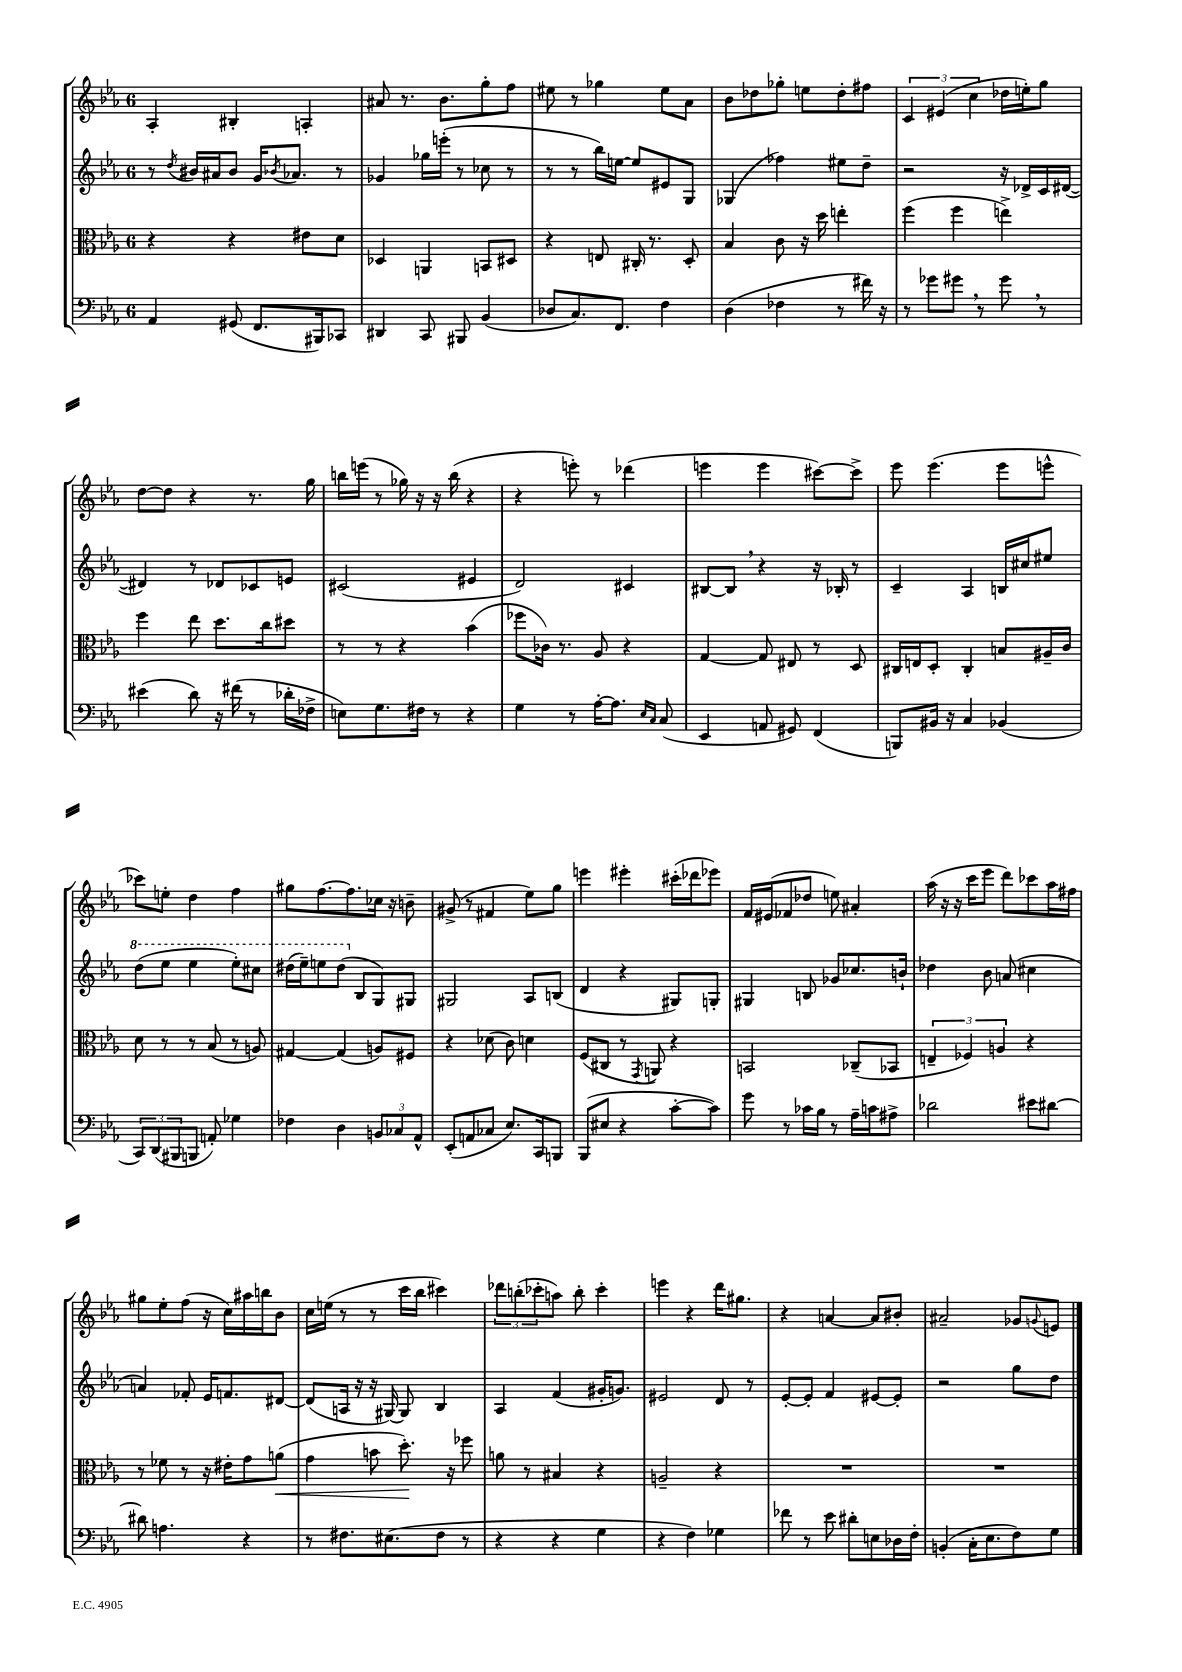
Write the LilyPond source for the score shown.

<<
\new StaffGroup <<
\new Staff = "s0" {
    \clef treble \key ees \major \once \override Staff.TimeSignature.style = #'single-digit \time 6/8
    aes4-. bis4-. a4-. |
    ais'8 r8. bes'8. g''8-. f''8 |
    eis''8 r8 ges''4 eis''8 aes'8 |
    bes'8 des''8 ges''8-. e''8 des''8-. fis''8 |
    \tuplet 3/2 { c'4 eis'4( c''4 } des''16 e''16-.) g''8 |
    d''8~ d''8 r4 r8. g''16 |
    b''16 e'''16( r8 ges''16) r16 r16 b''16( r4 |
    r4 e'''8-.) r8 des'''4( |
    e'''4 e'''4 cis'''8~) cis'''8-> |
    ees'''8 ees'''4.( ees'''8 e'''8-^ |
    ces'''8) e''8-. d''4 f''4 |
    gis''8 f''8.~ f''8. ces''16 r16 b'8-- |
    gis'8->( r8 fis'4 ees''8) g''8 |
    e'''4 eis'''4-. cis'''16-.( des'''16 ees'''8) |
    f'16 eis'16( fes'8 des''8 e''8) ais'4-. |
    aes''16( r16 r16 c'''16 ees'''8 d'''8) ces'''8 aes''16 fis''16 |
    gis''8 ees''8-. f''8( r16 c''16) ais''16 b''16 bes'8 |
    c''16 e''16( r8 r8 c'''16 bes''16 cis'''4) |
    \tuplet 3/2 { des'''8 b''8-.( ces'''8-. } a''8) b''8-. ces'''4-. |
    e'''4 r4 d'''16 gis''8. |
    r4 a'4~ a'8 bis'8-. |
    ais'2-- ges'8 \appoggiatura { g'8 } e'8 \bar "|." |
}
\new Staff = "s1" {
    \clef treble \key ees \major \once \override Staff.TimeSignature.style = #'single-digit \time 6/8
    r8 \acciaccatura { d''8 } bis'16 ais'16 bis'8 g'16 \acciaccatura { bes'8 } aes'8. r8 |
    ges'4 ges''16 e'''16-.( r8 ces''8 r8 |
    r8 r8 bes''16) e''16~ e''8 eis'8 g8 |
    ges4( fes''4) eis''8 d''8-- |
    r2 r16 des'16-> c'16 dis'16~( |
    dis'4) r8 des'8 ces'8 e'8 |
    cis'2( eis'4 |
    d'2) cis'4 |
    bis8~ bis8 \breathe r4 r16 bes16-. r8 |
    c'4-- aes4 b16 cis''16 eis''8 |
    \ottava #1 d'''8( ees'''8 ees'''4 ees'''8-.) cis'''8 |
    dis'''16( ees'''16--) e'''8 dis'''8( \ottava #0 bes8 g8) gis8 |
    gis2 aes8 b8( |
    d'4 r4 gis8) g8-. |
    gis4 b8 ges'8 ces''8. b'16-! |
    des''4 bes'8 a'8( cis''4 |
    a'4) fes'8-. ees'16 f'8. dis'8~ |
    dis'8( a16 r16 r16 gis16~) gis8 bes4 |
    aes4 f'4( gis'16-. g'8.) |
    eis'2 d'8 r8 |
    ees'8~-. ees'8-. f'4 eis'8~ eis'8-. |
    r2 g''8 d''8 \bar "|." |
}
\new Staff = "s2" {
    \clef alto \key ees \major \once \override Staff.TimeSignature.style = #'single-digit \time 6/8
    r4 r4 eis'8 d'8 |
    des4 a,4 b,8 dis8 |
    r4 e8 cis16-. r8. d8-. |
    bes4 c'8 r16 d''16 e''4-. |
    f''4( f''4 e''4->) |
    f''4 ees''8 d''8. c''16 dis''8 |
    r8 r8 r4 bes'4( |
    fes''8 ces'16) r8. aes8 r4 |
    g4~ g8 eis8 r8 d8 |
    cis16 e16 d8-. cis4-. b8 ais16-- c'16 |
    d'8 r8 r8 bes8( r8 a8) |
    gis4~ gis4( a8) fis8 |
    r4 des'8( c'8) d'4 |
    f8( cis8 r8 \acciaccatura { g,8 } a,8) r4 |
    b,2 ces8--( bes,8 |
    \tuplet 3/2 { e4-- fes4) a4 } r4 |
    r8 fes'8 r8 r16 eis'16-. g'8 a'8\<( |
    g'4 b'8 d''8.-.\!) r16 fes''8 |
    a'8 r8 bis4 r4 |
    a2-- r4 |
    R2. |
    R2. \bar "|." |
}
\new Staff = "s3" {
    \clef bass \key ees \major \once \override Staff.TimeSignature.style = #'single-digit \time 6/8
    aes,4 gis,8( f,8. bis,,16) ces,8 |
    dis,4 c,8 bis,,8 bes,4( |
    des8 c8.) f,8. f4 |
    d4( fes4 r8 fis'16) r16 |
    r8 ges'8 gis'8 \breathe r8 gis'8 \breathe r8 |
    eis'4( d'8) r16 fis'16( r8 des'16-. fes16-> |
    e8) g8. fis16 r8 r4 |
    g4 r8 aes16~-. aes8. \grace { ees16 c16 } c8( |
    ees,4 a,8 gis,8) f,4( |
    b,,8) bis,16 r16 c4 bes,4( |
    \tuplet 3/2 { c,8) d,8( bis,,8 } b,,8 a,8-.) ges4 |
    fes4 d4 \tuplet 3/2 { b,8 ces8 aes,8-^ } |
    ees,8-.( a,8 ces8 ees8.) c,16 b,,8 |
    bes,,8( eis8 r4 c'8~-. c'8) |
    g'8 r8 ces'16 bes16 r8 aes16-- c'16 ais8-> |
    des'2 eis'8 dis'8~ |
    dis'8 a4. r4 |
    r8 fis8. eis8.( fis8 r8 |
    r4 r4 g4 |
    r4 f4) ges4 |
    fes'8 r8 ees'8 dis'8-. e8 des16 f16-. |
    b,4-.( c16-. ees8. f8) g8 \bar "|." |
}
>>
>>
\layout { \context { \Score \remove "Bar_number_engraver" } }
